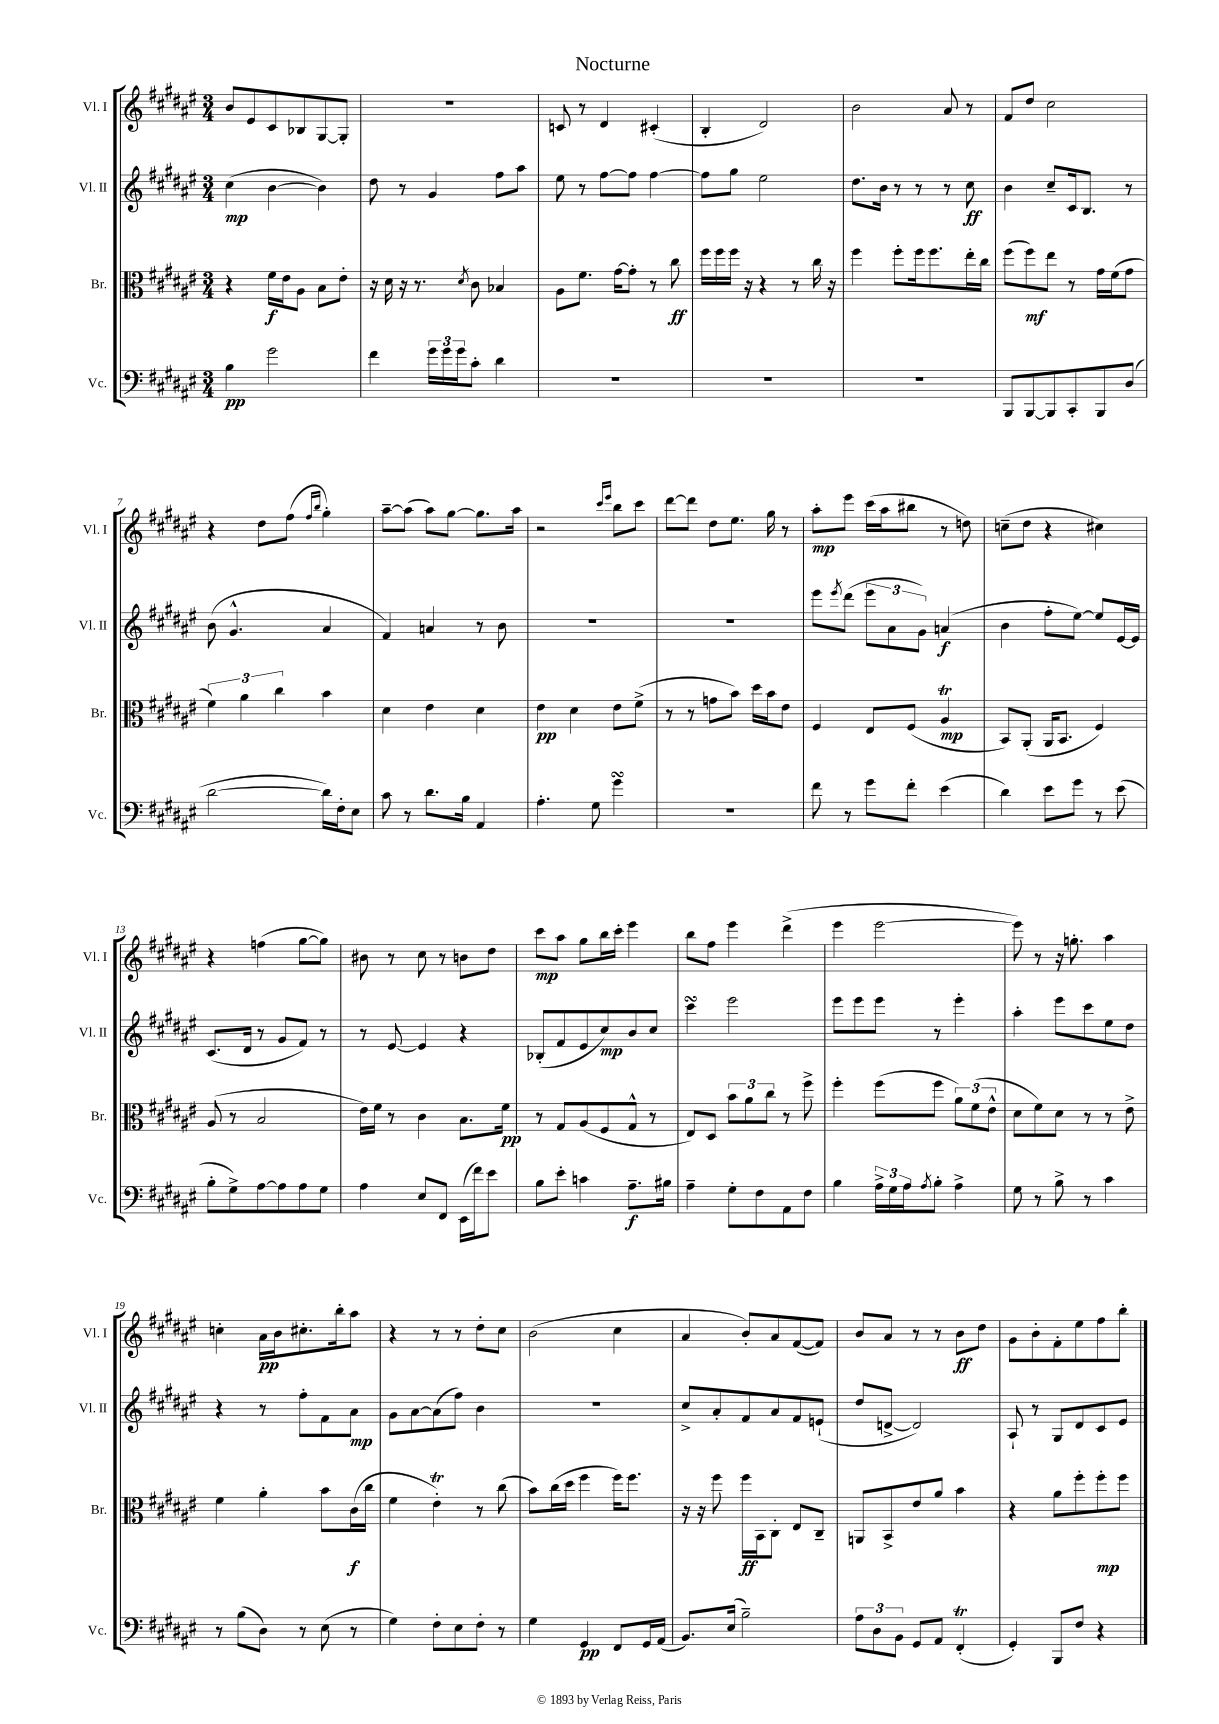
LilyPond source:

\header { title = "Nocturne" }
<<
\new StaffGroup <<
\new Staff = "s0" \with { instrumentName = "Vl. I" shortInstrumentName = "Vl. I" } {
    \clef treble \key fis \major \numericTimeSignature \time 3/4
    b'8 eis'8 cis'8 bes8 gis8~ gis8-. |
    R2. |
    c'8 r8 dis'4 cis'4-.( |
    b4-. dis'2) |
    b'2 ais'8 r8 |
    fis'8 dis''8 cis''2 |
    r4 dis''8 fis''8( \grace { fis''16 b''16 } gis''4-.) |
    ais''8~-- ais''8( ais''8) gis''8~ gis''8. ais''16 |
    r2 \grace { cis'''16 eis'''16 } b''8 cis'''8 |
    dis'''8~ dis'''8 dis''8 eis''8. gis''16 r8 |
    ais''8-.\mp eis'''8 cis'''16( ais''16 bis''8 r8 d''8) |
    c''8--( dis''8 r4 cis''4) |
    r4 f''4( gis''8~ gis''8) |
    bis'8 r8 cis''8 r8 b'8 dis''8 |
    cis'''8\mp ais''8 gis''8 b''16 cis'''16-. eis'''4 |
    b''8 fis''8 eis'''4 dis'''4->( |
    eis'''4 eis'''2~ |
    eis'''8) r8 r16 g''8.-. ais''4 |
    c''4-. ais'16\pp b'16 cis''8.-. b''16-. ais''8 |
    r4 r8 r8 dis''8-. cis''8 |
    b'2( cis''4 |
    ais'4 b'8-.) ais'8 fis'8~( fis'8) |
    b'8 ais'8 r8 r8 b'8\ff dis''8 |
    gis'8 b'8-. fis'8-. eis''8 fis''8 b''8-. \bar "|." |
}
\new Staff = "s1" \with { instrumentName = "Vl. II" shortInstrumentName = "Vl. II" } {
    \clef treble \key fis \major \numericTimeSignature \time 3/4
    cis''4\mp( b'4~ b'4) |
    dis''8 r8 gis'4 fis''8 ais''8 |
    eis''8 r8 fis''8~ fis''8 fis''4~ |
    fis''8 gis''8 eis''2 |
    dis''8. b'16 r8 r8 r8 cis''8\ff |
    b'4 cis''8-- cis'16 b8. r8 |
    b'8( gis'4.-^ ais'4 |
    fis'4) a'4 r8 b'8 |
    R2. |
    R2. |
    eis'''8 \acciaccatura { eis'''8 } dis'''8( \tuplet 3/2 { eis'''8 ais'8 gis'8) } a'4\f( |
    b'4 fis''8-. eis''8~) eis''8 eis'16~ eis'16 |
    cis'8.( dis'16 r8 gis'8 fis'8) r8 |
    r8 eis'8~ eis'4 r4 |
    bes8-.( fis'8 eis'8 cis''8\mp) b'8 cis''8 |
    cis'''4\turn eis'''2 |
    eis'''8 eis'''8 eis'''8 r8 eis'''4-. |
    ais''4-. eis'''8 cis'''8 eis''8 dis''8 |
    r4 r8 fis''8-. fis'8 ais'8\mp |
    gis'8 ais'8~ ais'8( fis''8) b'4 |
    R2. |
    cis''8-> ais'8-. fis'8 ais'8 fis'8 e'8-!( |
    dis''8 d'8~-> d'2) |
    ais8-! r8 gis8 dis'8 cis'8 eis'8 \bar "|." |
}
\new Staff = "s2" \with { instrumentName = "Br." shortInstrumentName = "Br." } {
    \clef alto \key fis \major \numericTimeSignature \time 3/4
    r4 fis'16\f eis'16 ais8 b8 eis'8-. |
    r16 dis'16 r16 r8. \acciaccatura { dis'8 } cis'8 bes4 |
    ais8 fis'8. gis'16~ gis'8-. r8 cis''8\ff |
    fis''16 fis''16 fis''16 r16 r4 r8 cis''16 r16 |
    fis''4 fis''8-. fis''16 fis''8. eis''16-. cis''16 |
    fis''8( fis''8\mf) eis''8 r8 gis'16 fis'16( gis'8 |
    \tuplet 3/2 { fis'4) ais'4 cis''4 } b'4 |
    dis'4 eis'4 dis'4 |
    eis'4\pp dis'4 eis'8 fis'8->( |
    r8 r8 g'8 b'8) dis''16 b'16 eis'8 |
    fis4 eis8 fis8( ais4\trill\mp |
    b,8) ais,8-.( ais,16 b,8. fis4) |
    ais8( r8 b2 |
    eis'16) fis'16 r8 cis'4 b8. fis'16\pp |
    r8 gis8 ais8( fis8 gis8-^ r8 |
    eis8) dis8 \tuplet 3/2 { b'8 ais'8 cis''8 } r8 fis''8-> |
    fis''4-. fis''8( fis''8 \tuplet 3/2 { ais'8) fis'8( eis'8-^ } |
    dis'8 fis'8) dis'8 r8 r8 eis'8-> |
    fis'4 ais'4-. b'8 cis'16\f( cis''16 |
    fis'4 eis'4-.\trill) r8 cis''8( |
    b'8) cis''16( dis''16 fis''4 fis''16) fis''8. |
    r16 r16 fis''8 fis''16\ff b,16 cis8-. eis8 cis8-- |
    a,8 b,8-> eis'8 ais'8 b'4 |
    r4 ais'8 fis''8-. fis''8-.\mp fis''8 \bar "|." |
}
\new Staff = "s3" \with { instrumentName = "Vc." shortInstrumentName = "Vc." } {
    \clef bass \key fis \major \numericTimeSignature \time 3/4
    b4\pp gis'2 |
    fis'4 \tuplet 3/2 { gis'16 gis'16 gis'16 } cis'8-. dis'4 |
    R2. |
    R2. |
    R2. |
    b,,8 b,,8~ b,,8 cis,8-. b,,8 dis8( |
    dis'2~ dis'16) fis16-. eis8 |
    cis'8 r8 dis'8. b16 ais,4 |
    ais4.-. gis8 gis'4\turn |
    R2. |
    fis'8 r8 gis'8 fis'8-. eis'4( |
    dis'4) eis'8 gis'8 r8 eis'8( |
    b8-. gis8->) ais8~ ais8 ais8 gis8 |
    ais4 eis8 fis,8 eis,16( fis'16) eis'8 |
    b8 eis'8-. c'4 ais8.--\f bis16 |
    ais4-- gis8-. fis8 ais,8 fis8 |
    b4 \tuplet 3/2 { ais16-> gis16 ais16 } \acciaccatura { ais8 } b8-. ais4-> |
    gis8 r8 b8-> r8 cis'4 |
    r8 b8( dis8) r8 eis8( r8 |
    gis4) fis8-. eis8 fis8-. r8 |
    gis4 gis,4\pp fis,8 gis,16 ais,16( |
    b,8.) eis16( b2--) |
    \tuplet 3/2 { ais8 dis8 b,8 } gis,8 ais,8 fis,4-.\trill( |
    gis,4-.) b,,8 fis8 r4 \bar "|." |
}
>>
>>
